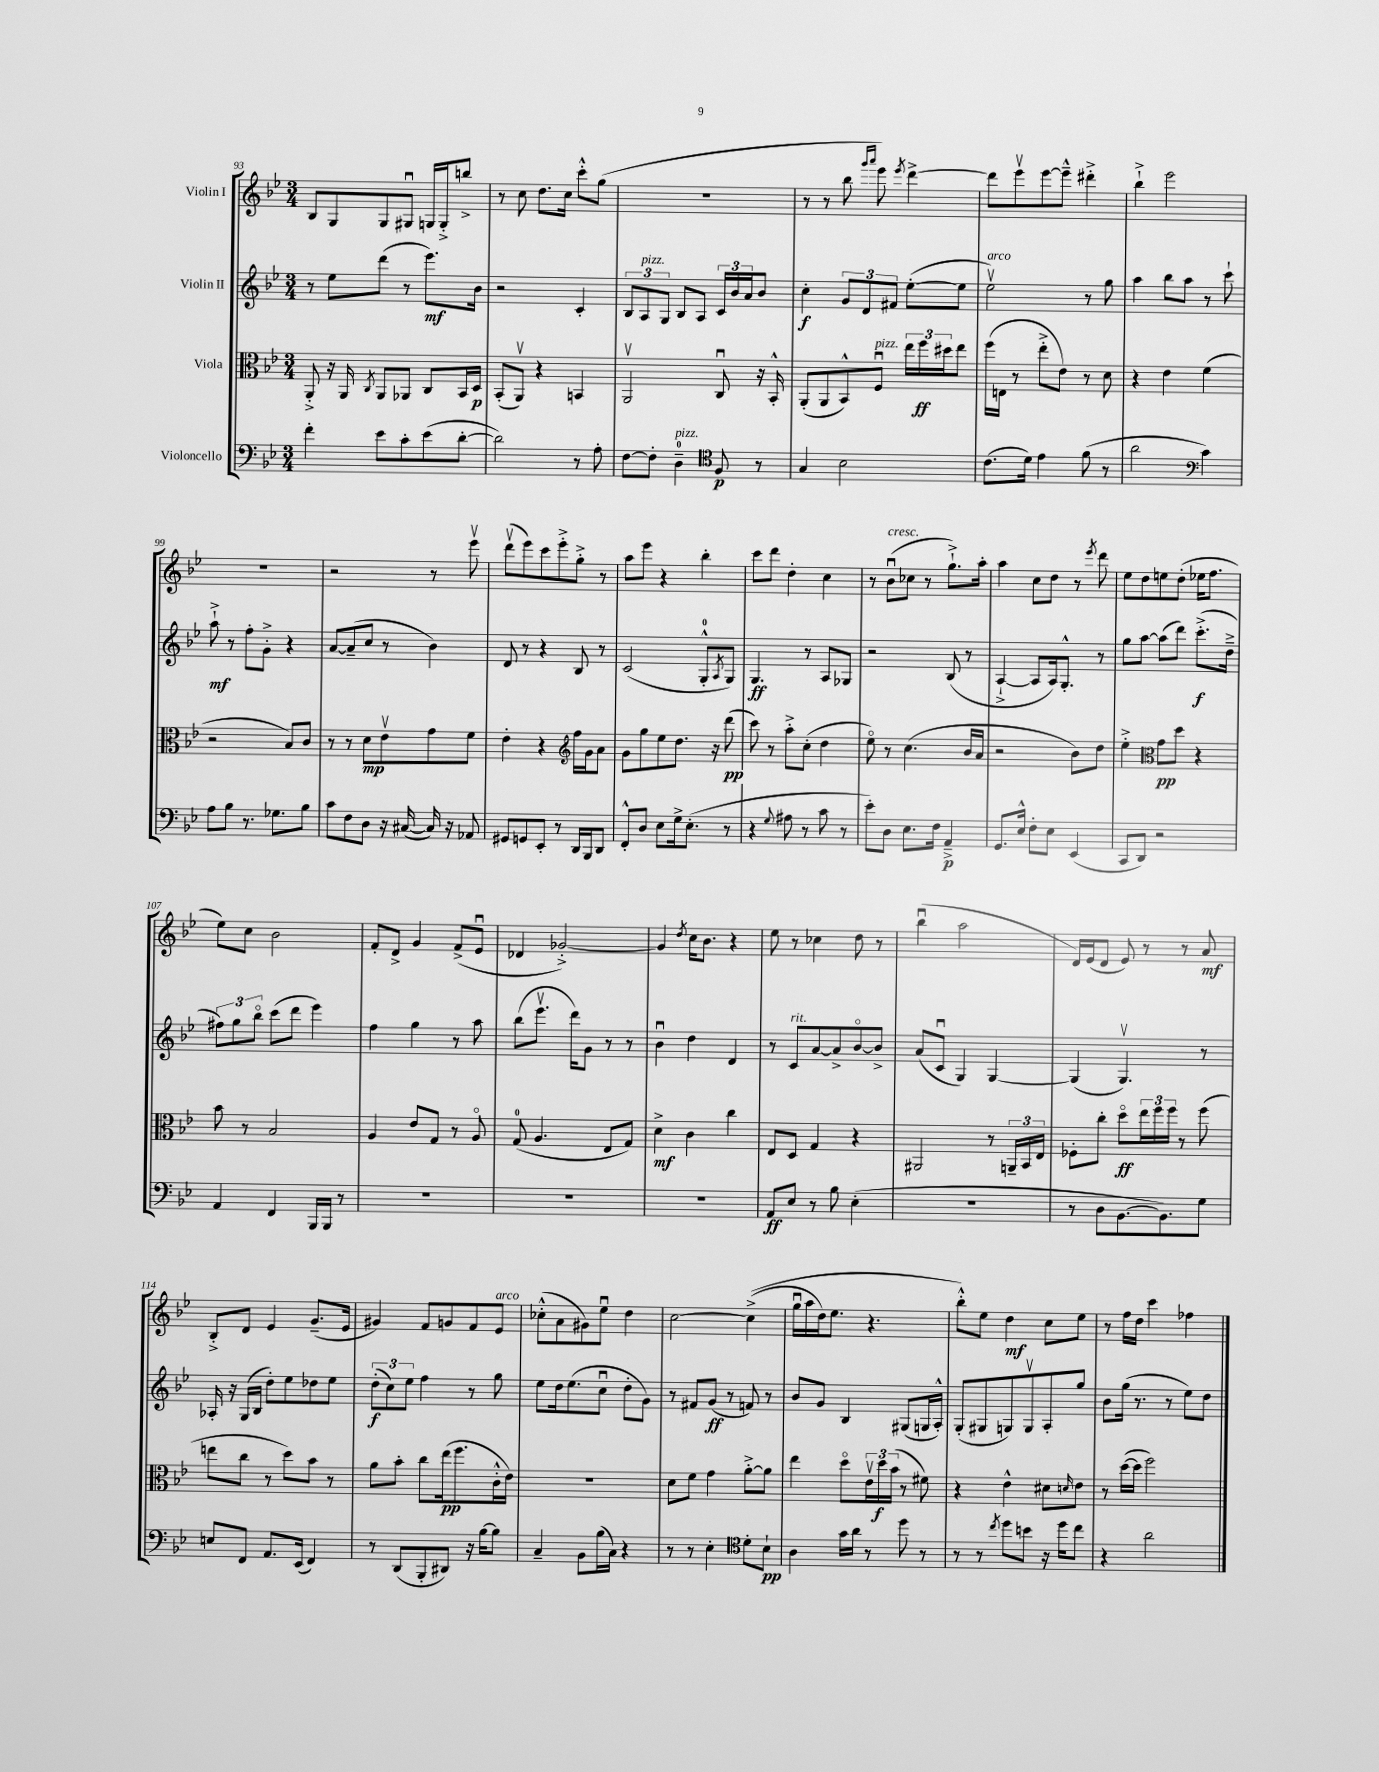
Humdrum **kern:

**kern	**kern	**kern	**kern
*staff4	*staff3	*staff2	*staff1
*clefF4	*clefC3	*clefG2	*clefG2
*k[b-e-]	*k[b-e-]	*k[b-e-]	*k[b-e-]
*M3/4	*M3/4	*M3/4	*M3/4
4f'	8AA'^	8r	8B-
.	16r	8ee-	8G
.	16AA	.	.
.	8qC	.	.
8e-	8AA	(8ddd	8G
8c'	8AA-	8r	8G#u
(8e-	8C	8.eee-)	16G
.	.	.	16G'^
[8d'	16BB-	.	8bb^
.	16D	16b-	.
=	=	=	=
2d])	(8BB-'	2r	8r
.	8AAv)	.	8cc
.	4r	.	8.dd
.	.	.	16cc
8r	4BB	4c'	8ccc'^^
8A'	.	.	(8gg
=	=	=	=
[8F	2AAv	12B-	2.r
.	.	12A	.
8F']	.	.	.
.	.	12G	.
4D~	.	8B-	.
.	.	8A	.
*clefC4	*	*	*
8F	8Cu	24c	.
.	.	24b-	.
.	.	24a	.
8r	16r	8b-	.
.	16BB-'^^	.	.
=	=	=	=
4G	(8AA'	4cc'	8r
.	8AA	.	8r
2B-	8BB-^^)	12g	8bb-
.	.	12d	.
.	.	.	16qqggg
.	.	.	16qqaaa
.	8Fu	.	8eee-)
.	.	12f#	.
.	.	.	8qeee-
.	24ee-	([8ee-'	[4ddd^
.	24ff	.	.
.	24dd#	.	.
.	8ee-	8ee-]	.
=	=	=	=
(8.c	(16ff	2ee-v)	8ddd]
.	16E	.	.
.	8r	.	8eee-v
16d)	.	.	.
4e-	8ee-'^	.	[8eee-
.	8e-)	.	8eee-~^^]
(8f	8r	8r	4ddd#'^
8r	8d	8gg	.
=	=	=	=
2a	4r	4aa	4bb-`^
.	4e-	8bb-	2eee-
.	.	8aa	.
*clefF4	*	*	*
4c)	(4f	8r	.
.	.	8ccc`	.
=	=	=	=
8A	2r	8aa`^	2.r
8B-	.	8r	.
8.r	.	8ff'	.
.	.	8g'^	.
8.G-	.	.	.
.	8B-)	4r	.
8B-	8c	.	.
=	=	=	=
8c	8r	[8a	2r
8F	8r	(8a~]	.
8D	8d	8cc	.
16r	8e-v	8r	.
([16C#	.	.	.
16C#])	8g	4b-)	8r
16r	.	.	.
8AA-	8f	.	8eee-v
=	=	=	=
8GG#	4e-'	8d	(8dddv
8GG	.	8r	8eee-)
8EE-'	4r	4r	8ccc
8r	.	.	8eee-'^
*	*clefG2	*	*
16DD	16ff	8B-	8gg'^
16BBB-	16g	.	.
8DD	8a	8r	8r
=	=	=	=
8FF'^^	8g	(2c	8aa
8D	8gg	.	8eee-
8E-	8ee-	.	4r
16G^	8.dd	.	.
(8.E-'	.	.	.
.	.	8G'^^	4bb-'
.	16r	.	.
.	.	8qA	.
8r	(8ddd	8G)	.
=	=	=	=
4r	8ccc)	4.G	8ccc
.	8r	.	8ddd
8qqG	.	.	.
8A#	8aa'^	.	4dd'
8r	(8cc'	8r	.
8c	4dd	8A	4cc
8r	.	8G-	.
=	=	=	=
8e-')	8ee-o)	2r	8r
8D	8r	.	(8b-u
8.E-	(4.cc	.	8cc-
.	.	.	8r
16F	.	.	.
4AA~^	.	(8B-	8.gg`^)
.	16b-	8r	.
.	16a	.	16aa'
=	=	=	=
8.GG	2r	[4A`^	4aa
16E-^^	.	.	.
8F'	.	8A]	8cc
8E-	.	16A)	8dd
.	.	8.G'^^	.
(4EE-	8b-)	.	8r
.	.	.	8qeee-
.	8dd	8r	8ddd
=	=	=	=
8CC	4ee-'^	8gg	8ee-
8DD)	.	[8aa	8dd
*	*clefC3	*	*
2r	8g	(8aa]	8ee
.	8dd	8ddd)	(8dd'
.	4r	(8.ccc'^	16ee-
.	.	.	8.ff
.	.	16dd~^	.
=	=	=	=
4AA	8b-	12ff#)	8ee-)
.	.	12gg	.
.	8r	.	8cc
.	.	12bb-o	.
4FF	2B-	(8ccc	2b-
.	.	8ddd	.
16BBB-	.	4eee-)	.
16BBB-	.	.	.
8r	.	.	.
=	=	=	=
2.r	4A	4ff	8f'
.	.	.	8d^
.	8e-	4gg	4g
.	8G	.	.
.	8r	8r	(8f^
.	8Ao	8aa	8e-u
=	=	=	=
2.r	(8G	(8bb-	4d-
.	4.A	8.eee-v	.
.	.	.	[2g-'^)
.	.	16ddd)	.
.	.	8g	.
.	8E-	8r	.
.	8G)	8r	.
=	=	=	=
2.r	4d^	4b-u	4g-]
.	.	.	8qdd
.	4c	4dd	16cc
.	.	.	8.b-
.	4cc	4d	4r
=	=	=	=
8AA	8E-	8r	8ee-
8E-	8D	8c	8r
8r	4G	[8a	4cc-
8B-	.	8a^]	.
(4E-'	4r	[8b-o	8dd
.	.	8b-^]	8r
=	=	=	=
2.r	2AA#	(8a	(4bb-u
.	.	8cu	.
.	.	4G)	2aa
.	8r	[4G	.
.	24AA~	.	.
.	24BB-	.	.
.	24E-	.	.
=	=	=	=
8r	8F-'	(4G]	16d)
.	.	.	(16e-
8D	8cc'	.	8d
[8.BB-	8ddo	4.Gv)	8e-)
.	24ee-	.	8r
.	24ff	.	.
8.BB-])	.	.	.
.	24ff	.	.
.	8r	.	8r
8G	(8ff	8r	8a
=	=	=	=
8E	8ee	16A-'	8B-'^
.	.	16r	.
8FF	8cc	(16G	8d
.	.	16B-	.
8.AA	8r	8dd')	4e-
.	8dd)	8ee-	.
(16EE-	.	.	.
4FF)	8b-	8dd-	(8.g~
.	8r	8ee-	.
.	.	.	16e-
=	=	=	=
8r	8a	(12dd'	4g#)
.	.	12cc)	.
(8DD	8b-'	.	.
.	.	12ee-	.
8BBB-'	8cc	4ff	8f
8DD#)	(16ee-	.	8g
.	8.ff	.	.
16r	.	8r	8f
[16B-	.	.	.
8B-]	16c'^^	8gg	8e-
.	16e-)	.	.
=	=	=	=
4C~	2.r	8ee-	(8cc-'^^
.	.	16dd	8a
.	.	(8.ee-	.
8BB-	.	.	8g#)
(16B-	.	8ccu	8ee-u
16C)	.	.	.
4r	.	8dd'	4dd
.	.	8g)	.
=	=	=	=
8r	8d	8r	[2cc
8r	8f	8f#	.
4E-'	4g	(8g	.
.	.	8r	.
*clefC4	*	*	*
8d'	[8a'^	8f)	&((4cc^]
8B-`	8a]	8r	.
=	=	=	=
4A	4ee-	8b-	16ggu
.	.	.	16aa
.	.	8g	16dd)
.	.	.	8.ee-
16g	8ddo	4B-	.
16a	.	.	.
8r	24e-v	.	4.r
.	24dd	.	.
.	(24b-	.	.
8dd	8r	(8G#	.
8r	8f#)	16G	.
.	.	16A'^^)	.
=	=	=	=
8r	4r	(8G'	8bb-'^^&)
8r	.	8G#	8ee-
8qcc	.	.	.
8dd	4e-^^	8G)	4dd
8b	.	8Gv	.
16r	8d#	8A'	8cc
16dd	.	.	.
.	16qqd	.	.
8cc	8e-	8gg	8ee-
=	=	=	=
4r	8r	8b-	8r
.	([16dd	(16gg	16ff
.	16dd]	8.r	16dd
2a	2ff)	.	4ccc
.	.	8r	.
.	.	8ee-)	4ff-
.	.	8dd	.
==	==	==	==
*-	*-	*-	*-
